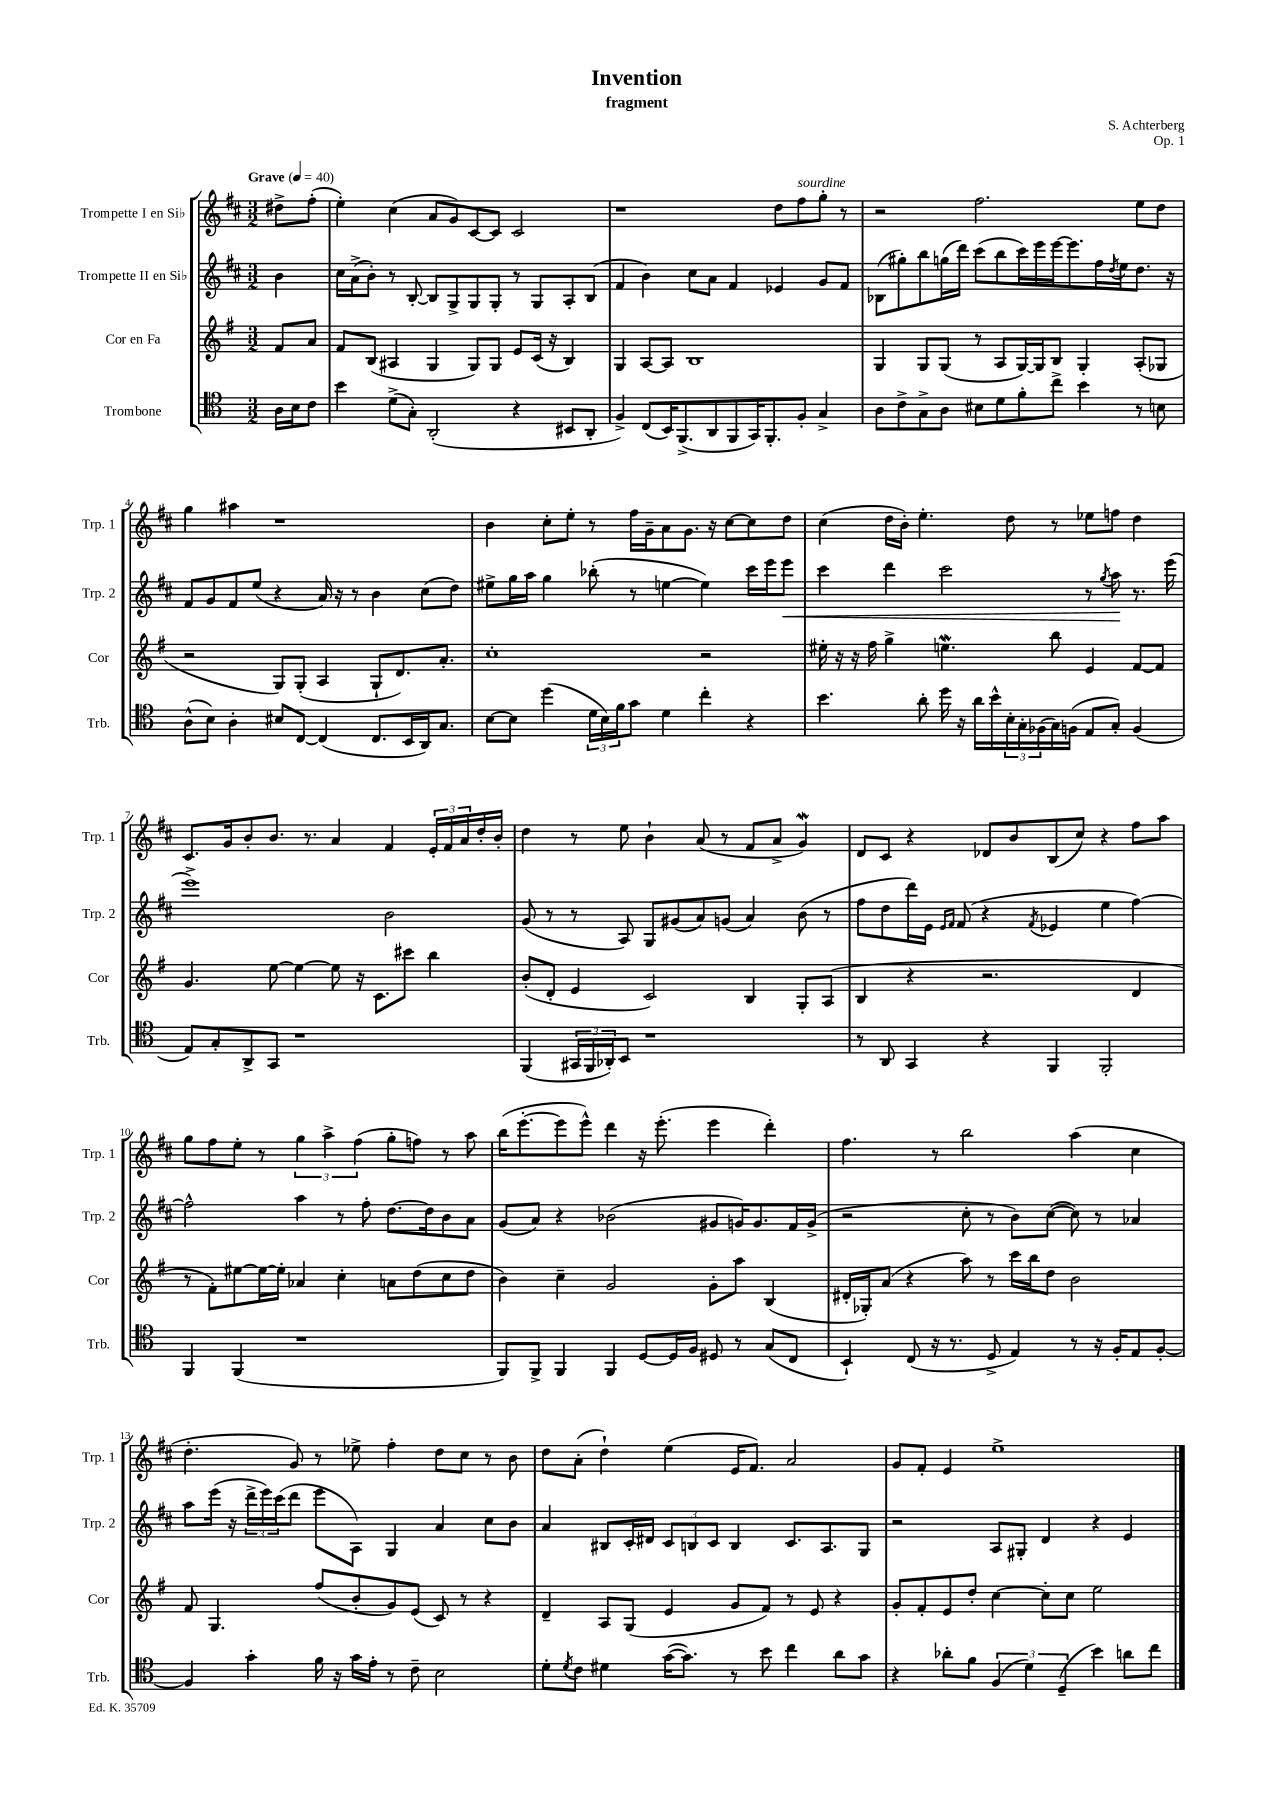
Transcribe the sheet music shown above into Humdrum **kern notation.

**kern	**kern	**kern	**kern
*staff4	*staff3	*staff2	*staff1
*clefC4	*clefG2	*clefG2	*clefG2
*k[]	*k[f#]	*k[f#c#]	*k[f#c#]
*M3/2	*M3/2	*M3/2	*M3/2
*MM40	*MM40	*MM40	*MM40
16A\LL	8f#/L	4b\	8dd#^\L
16B\J	.	.	.
8c\J	8a/J	.	(8ff#'\J
=	=	=	=
4b\	8f#/L	16cc#\LL	4ee'\)
.	.	(16a^\J	.
.	(8B/J	8b'\J)	.
(8d^\L	4A#/	8r	(4cc#\
8G'\J)	.	[8B'/	.
(2AA'/	4G/	8B/]L	8a/L
.	.	8G^/	8g/)
.	8G/L)	8G/	[8c#/
.	8G/J	8G'/J	8c#/]J
4r	8e/L	8r	2c#/
.	(16c/Jk	8G/L	.
.	16r	.	.
8BB#/L	4B/)	8A'/	.
8AA'/J	.	(8B/J	.
=	=	=	=
4F^/)	4G/	4f#/	1r
(8C/L	[8A/L	4b\)	.
16BB/K)	8A/]J	.	.
(8.FF^/	.	.	.
.	1B	8cc#\L	.
8AA/	.	8a\J	.
8FF/	.	4f#/	.
16GG/K)	.	.	.
8.FF'/	.	.	.
.	.	4e-/	8dd\L
8F'/J	.	.	8ff#\
4G^/	.	8g/L	8gg'\J
.	.	8f#/J	8r
=	=	=	=
8A\L	4G/	(8B-\L	2r
8c^\	.	8gg#'\)	.
8G^\	8G/L	8bb\	.
8A\J	(8G/J	(16gg\L	.
.	.	16ddd\JJ)	.
8B#\L	8r	(8ccc#\L	2.ff#\
8d\	8A/L	8bb\	.
8f'\	[16G/L)	16ccc#\L)	.
.	16G/]J	16eee\	.
8cc^\J	8B/J	[16eee\J	.
.	.	8.eee\]	.
4b\	4G'/	.	.
.	.	16ff#\L	.
.	.	8qdd/	.
.	.	16ee\J	.
8r	(8A'/L	8.dd\J	8ee\L
8B\	8G-/J	.	8dd\J
.	.	16r	.
=	=	=	=
(8A^^\L	2r	8f#/L	4gg\
8B\J)	.	8g/	.
4A'\	.	8f#/	4aa#\
.	.	(8ee/J	.
8B#/L	8G/L)	4r	1r
[8C/J	(8G'/J	.	.
(4C/]	4A/	16a/)	.
.	.	16r	.
.	.	8r	.
8.C/L	8G`/L	4b\	.
.	8.d/)	.	.
16BB/L	.	.	.
16AA/J)	.	(8cc#\L	.
8.G/J	8.a'/J	.	.
.	.	8dd\J)	.
=	=	=	=
[8B\L	1cc'	8ee#^\L	4b\
8B\]J	.	16gg\L	.
.	.	16aa\JJ	.
(4dd\	.	4gg\	8cc#'\L
.	.	.	8ee'\J
24d\LL	.	(8bb-'\	8r
24B\)	.	.	.
24f\J	.	.	.
8g\J	.	8r	16ff#\LL
.	.	.	16g~\J
4d\	.	[4ee\	8a\
.	.	.	8.g\J
4cc'\	2r	4ee\])	.
.	.	.	16r
.	.	.	[8cc#\L
4r	.	16ccc#\LL	8cc#\]
.	.	16eee\J	.
.	.	8eee\J	8dd\J
=	=	=	=
4.b\	16ee#'\	4ccc#\	(4cc#\
.	16r	.	.
.	16r	.	.
.	16ff#\	.	.
.	4gg^\	4ddd\	16dd\LL
.	.	.	16b'\JJ)
8a'\	.	.	4.ee'\
16dd\	4.ee\	2ccc#\	.
16r	.	.	.
16a\LL	.	.	.
16b^^\	.	.	.
24B'\	.	.	8dd\
24G'\	.	.	.
(24F-\	.	.	.
16G\)	8bb\	.	8r
(16F\JJ	.	.	.
8E/L	4e/	8r	8ee-\L
.	.	8qgg/	.
8G'/J)	.	8aa\	8ff\J
(4F/	[8f#/L	8.r	4dd\
.	8f#/]J	.	.
.	.	(16eee\	.
=	=	=	=
8E/L)	4.g/	1eee^)	8.c#/L
8G'/	.	.	.
.	.	.	16g/k
8AA^/	.	.	8b'/
8GG/J	[8ee\	.	8.b/J
1r	4ee\_	.	.
.	.	.	8.r
.	8ee\]	.	4a/
.	16r	.	.
.	8.c\L	.	.
.	.	2b\	4f#/
.	8ccc#\J	.	.
.	4bb\	.	24e'/LL
.	.	.	24f#/
.	.	.	24a/
.	.	.	16dd'/
.	.	.	16b'/JJ
=	=	=	=
(4FF/	(8b'/L	(8g/	4dd\
.	8d'/J	8r	.
24GG#/LL	4e/	8r	8r
24FF/	.	.	.
24AA-'/J)	.	.	.
8BB/J	.	8A/)	8ee\
1r	2c/)	8G/L	4b`\
.	.	(8g#/	.
.	.	8a/)	(8a/
.	.	(8g/J	8r
.	4B/	4a/)	8f#/L
.	.	.	8a^/J
.	8G'/L	(8b\	4g/)
.	(8A/J	8r	.
=	=	=	=
8r	4B/	8ff#\L	8d/L
8AA/	.	8dd\	8c#/J
4GG/	4r	16ddd\L)	4r
.	.	16e\JJ	.
.	.	16qqe/LL	.
.	.	16qqf#/JJ	.
.	.	(8f#/	.
4r	2.r	4r	8d-/L
.	.	.	8b/
.	.	8qf#/	.
4FF/	.	4e-/	(8B/
.	.	.	8cc#/J)
2FF'/	.	4ee\	4r
.	4d/	[4ff#\)	8ff#\L
.	.	.	8aa\J
=	=	=	=
4FF/	8r	2ff#^^\]	8gg\L
.	8f#'\L)	.	8ff#\
(4FF/	[8ee#\	.	8ee'\J
.	16ee#\_L	.	8r
.	16ee#'\]JJ	.	.
1r	4a-/	4aa\	6gg\
.	.	.	6aa^\
.	4cc'\	8r	.
.	.	.	(6ff#\
.	.	8ff#'\	.
.	8a\L	[8.dd\L	8gg'\L
.	(8dd\	.	8ff\J)
.	.	16dd\]k	.
.	8cc\	8b\	8r
.	8dd\J	8a\J	8aa\
=	=	=	=
8FF/L)	4b\)	(8g/L	(16bb\LK
.	.	.	[8.eee'\
8FF^/J	.	8a/J)	.
4FF/	4cc~\	4r	8eee\]
.	.	.	8eee^^\J)
4FF/	2g/	(2b-\	4ddd\
[8D/L	.	.	16r
.	.	.	(8.eee'\
16D/]L	.	.	.
16F/JJ	.	.	.
8D#/	8g'\L	8g#/L	4eee\
8r	8aa\J	16g/K)	.
.	.	8.g/	.
(8G/L	(4B/	.	4ddd'\)
8C/J	.	16f#/L	.
.	.	(16g^/JJ	.
=	=	=	=
4BB`/)	16d#'/LL	2r	4.ff#\
.	16G-'/J)	.	.
.	(8a/J	.	.
(8C/	4r	.	.
16r	.	.	8r
8.r	.	.	.
.	8aa\)	8cc#'\	2bb\
8D^/	8r	8r	.
4E/)	16ccc\LL	8b\L)	.
.	16bb\J	.	.
.	8dd\J	([8cc#\J	.
8r	2b\	8cc#\])	(4aa\
16r	.	8r	.
16F'/LK	.	.	.
8E/	.	4a-/	4cc#\
[8F'/J	.	.	.
=	=	=	=
4F/]	8f#/	8aa\L	4.dd'\
.	4.G/	(16eee\Jk	.
.	.	16r	.
4g'\	.	24ddd^\LL	.
.	.	24eee\)	.
.	.	(24ccc#\J	.
.	.	8ddd\J	8g/)
16f\	(8ff#/L	8eee\L	8r
16r	.	.	.
16g\LL	8b'/	8A\J)	8ee-^\
16e'\JJ	.	.	.
8r	8g/)	4G/	4ff#'\
8c~\	(8e/J	.	.
2B\	8c/)	4a/	8dd\L
.	8r	.	8cc#\J
.	4r	8cc#\L	8r
.	.	8b\J	8b\
=	=	=	=
8d'\L	4d~/	4a/	8dd\L
8qd/	.	.	.
8c\J	.	.	(8a'\J
4d#\	8A/L	8B#/L	4dd`\)
.	(8G/J	16c#'/L	.
.	.	16d#/JJ	.
([16g\LK	4e/	12c#/L	(4ee\
8.g\]J)	.	.	.
.	.	12B/	.
.	.	12c#/J	.
8r	8g/L	4B/	16e/LK
.	.	.	8.f#/J)
8b\	8f#/J)	.	.
4cc\	8r	8.c#/L	2a/
.	8e/	.	.
.	.	8.A/	.
8a\L	4r	.	.
8g\J	.	8G/J	.
=	=	=	=
4r	8g'/L	2r	8g/L
.	8f#'/	.	8f#'/J
8a-'\L	8e/	.	4e/
8f\J	8dd'/J	.	.
(6F/	[4cc\	8A/L	1ee^
.	.	8G#'/J	.
6d\)	.	.	.
.	8cc'\]L	4d/	.
(6D~/	.	.	.
.	8cc\J	.	.
4b\)	2ee\	4r	.
8a\L	.	4e/	.
8cc\J	.	.	.
==	==	==	==
*-	*-	*-	*-
